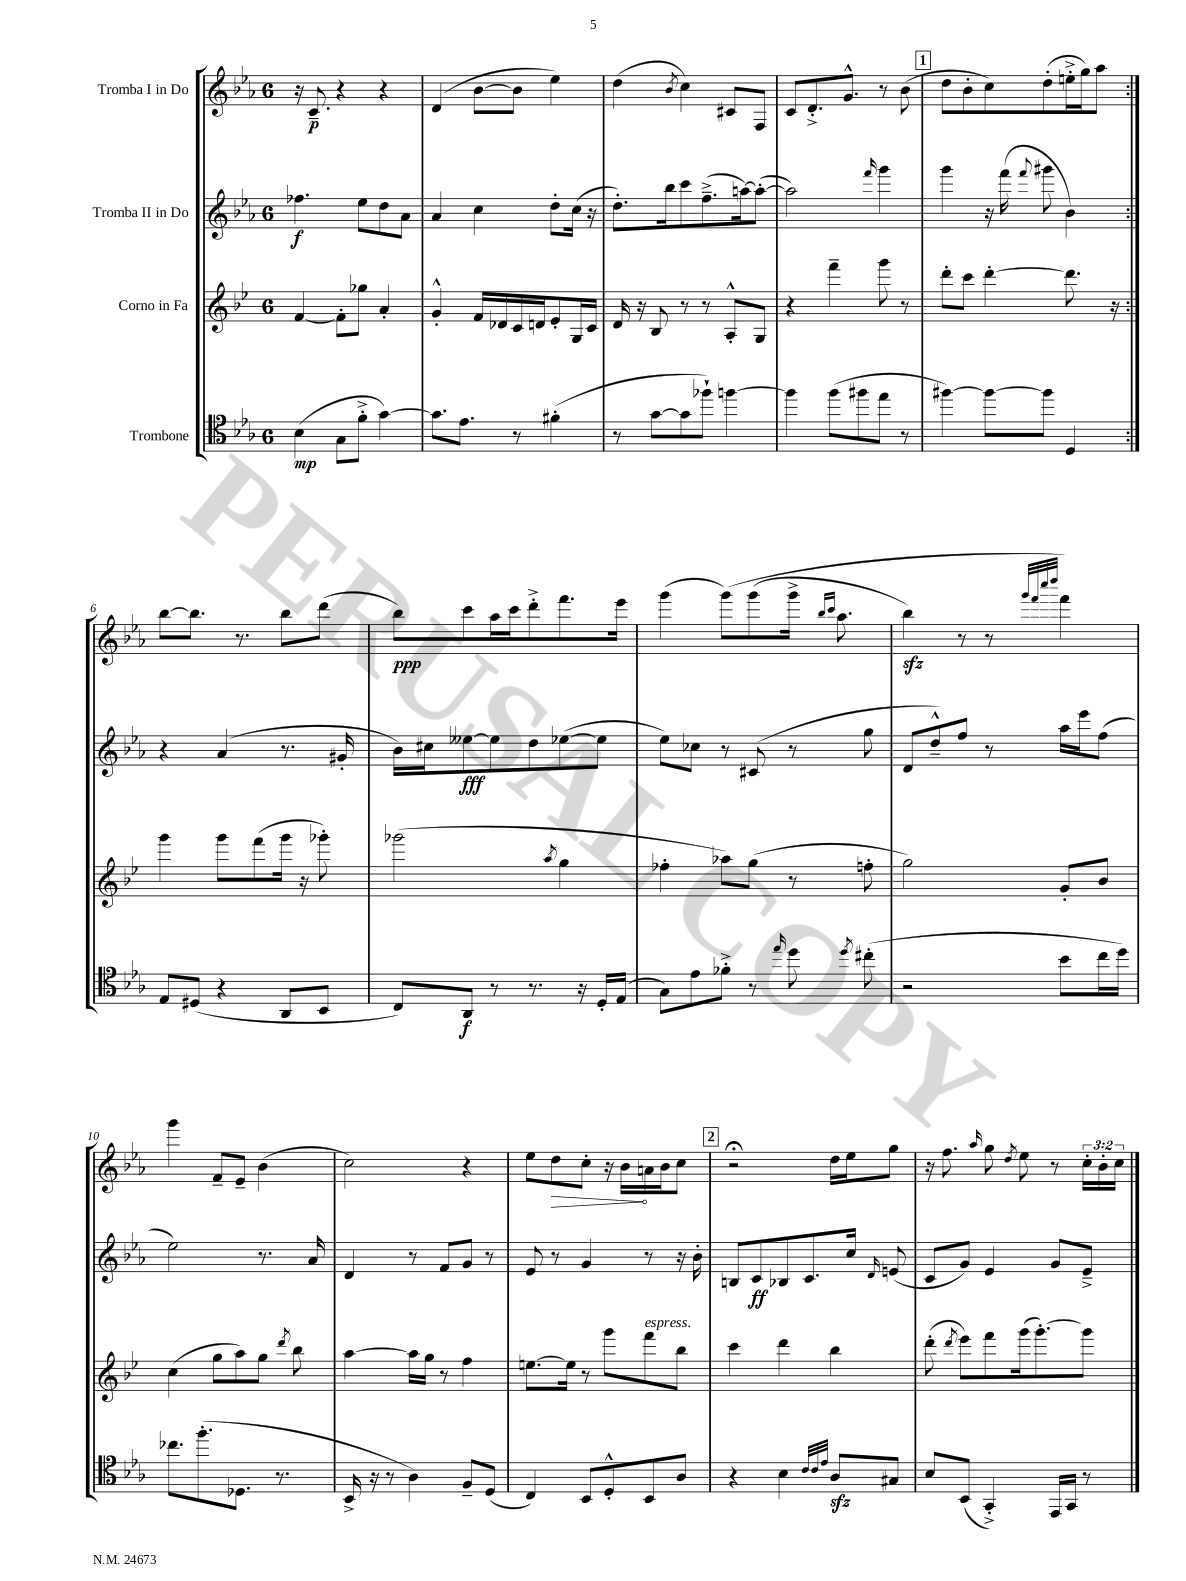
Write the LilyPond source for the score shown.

<<
\new StaffGroup <<
\new Staff = "s0" \with { instrumentName = "Tromba I in Do" } {
    \clef treble \key ees \major \once \override Staff.TimeSignature.style = #'single-digit \time 6/8 \override Staff.TupletNumber.text = #tuplet-number::calc-fraction-text
    \autoBeamOff \repeat volta 2 { r16 c'8.--\p r4 r4 |
    d'4( bes'8[~ bes'8] ees''4) |
    d''4( \acciaccatura { bes'8 } c''4) cis'8[ f8] |
    c'8[ d'8.-.-> g'8.]-^ r8 bes'8( |
    \mark \markup { \box "1" } d''8[ bes'8-. c''8) d''8-.( e''16-.-> g''16) aes''8] | }
    bes''8[~ bes''8.] r8. bes''8[ d'''8]( |
    bes''8[\ppp) c'''8 aes''16 c'''16 d'''8-.-> f'''8. ees'''16] |
    g'''4( g'''8[)\( g'''8( g'''16]-> \grace { bes''16[ c'''16] } aes''8. |
    bes''4\sfz) r8 r8 \grace { g'''32[ f'''32 c''''32 d''''32] } f'''4\) |
    g'''4 f'8[-- ees'8]-- bes'4( |
    c''2) r4 |
    ees''8[ \once \override Hairpin.circled-tip = ##t d''8\> c''8]-. r16 bes'16[\! a'16 bes'16 c''8] |
    \mark \markup { \box "2" } r2\fermata d''16[ ees''16 g''8] |
    r16 f''8. \grace { aes''16 } g''8 \acciaccatura { d''8 } ees''8 r8 \tuplet 3/2 { c''16[-. bes'16-. c''16] } \bar "|." |
}
\new Staff = "s1" \with { instrumentName = "Tromba II in Do" } {
    \clef treble \key ees \major \once \override Staff.TimeSignature.style = #'single-digit \time 6/8
    \autoBeamOff \repeat volta 2 { fes''4.\f ees''8[ d''8 aes'8] |
    aes'4 c''4 d''8[-. c''16]( r16 |
    d''8.[-.) bes''16 c'''8 f''8.--->( a''16~) a''8]~-.( |
    a''2) \grace { f'''16 } g'''4 |
    \mark \markup { \box "1" } g'''4 r16 f'''16( \appoggiatura { f'''8 } gis'''8 bes'4) | }
    r4 aes'4( r8. gis'16-. |
    bes'16[) cis''16 eeses''8~\fff eeses''8 d''8 ees''8~( ees''8] |
    ees''8[) ces''8] r8 cis'8( r8 g''8 |
    d'8[ d''8---^) f''8] r8 aes''16[ ees'''16 f''8]( |
    ees''2) r8. aes'16 |
    d'4 r8 f'8[ g'8] r8 |
    ees'8 r8 g'4 r8 r16 bes'16-. |
    \mark \markup { \box "2" } b8[ c'8\ff bes8 c'8. c''16] \grace { d'16 } e'8( |
    c'8[ g'8]) ees'4 g'8[ ees'8]---> \bar "|." |
}
\new Staff = "s2" \with { instrumentName = "Corno in Fa" } {
    \clef treble \key bes \major \once \override Staff.TimeSignature.style = #'single-digit \time 6/8
    \autoBeamOff \repeat volta 2 { f'4~ f'8[-. ges''8] a'4-. |
    g'4-.-^ f'16[ des'16 c'16 d'16 ees'8-. g16 c'16] |
    d'16 r16 bes8 r8 r8 a8[-.-^ g8] |
    r4 f'''4-- g'''8 r8 |
    \mark \markup { \box "1" } d'''8[-. c'''8] d'''4~-. d'''8. r16 | }
    g'''4 g'''8[ f'''8( g'''16] r16 ges'''8-.) |
    ges'''2( \acciaccatura { a''8 } g''4 |
    fes''4-. aes''8[) g''8]( r8 f''8-. |
    g''2) g'8[-. bes'8] |
    c''4( g''8[ a''8) g''8] \acciaccatura { d'''8 } bes''8 |
    a''4~ a''16[ g''16] r8 f''4 |
    e''8.[~ e''16] r8 g'''8[ f'''8^\markup { \italic "espress." } bes''8] |
    \mark \markup { \box "2" } c'''4 d'''4 bes''4 |
    d'''8-.( \acciaccatura { d'''8 } ees'''8[) f'''8 g'''16( g'''8.~-.) g'''8] \bar "|." |
}
\new Staff = "s3" \with { instrumentName = "Trombone" } {
    \clef tenor \key ees \major \once \override Staff.TimeSignature.style = #'single-digit \time 6/8
    \autoBeamOff \repeat volta 2 { bes4\mp( g8[ f'8]-.-> g'4~) |
    g'8.[ ees'8.] r8 fis'4-.( |
    r8 g'8[~ g'8 fes''8]-!) f''4~ |
    f''4 f''8[( fis''8 ees''8] r8 |
    \mark \markup { \box "1" } fis''4~) fis''8[~ fis''8] d4 | }
    ees8[ dis8]( r4 aes,8[ bes,8] |
    c8[) aes,8]\f r8 r8. r16 d16[-. ees16]( |
    g8[) ees'8 fes'8]-.-> r8 \grace { ees''16 } d''8 \acciaccatura { d''8 } cis''8-.( |
    r2 bes'8[ c''16 d''16]) |
    ces''8.[ f''8.-.( des8.] r8. |
    bes,16-> r16 r8 aes4) f8[-- d8]( |
    c4) bes,8[ d8-.-^ bes,8 aes8] |
    \mark \markup { \box "2" } r4 bes4 \grace { c'32[ c'32 ees'32] } aes8[\sfz gis8] |
    bes8[ bes,8]( g,4-.->) ees,16[ g,16] r8 \bar "|." |
}
>>
>>
